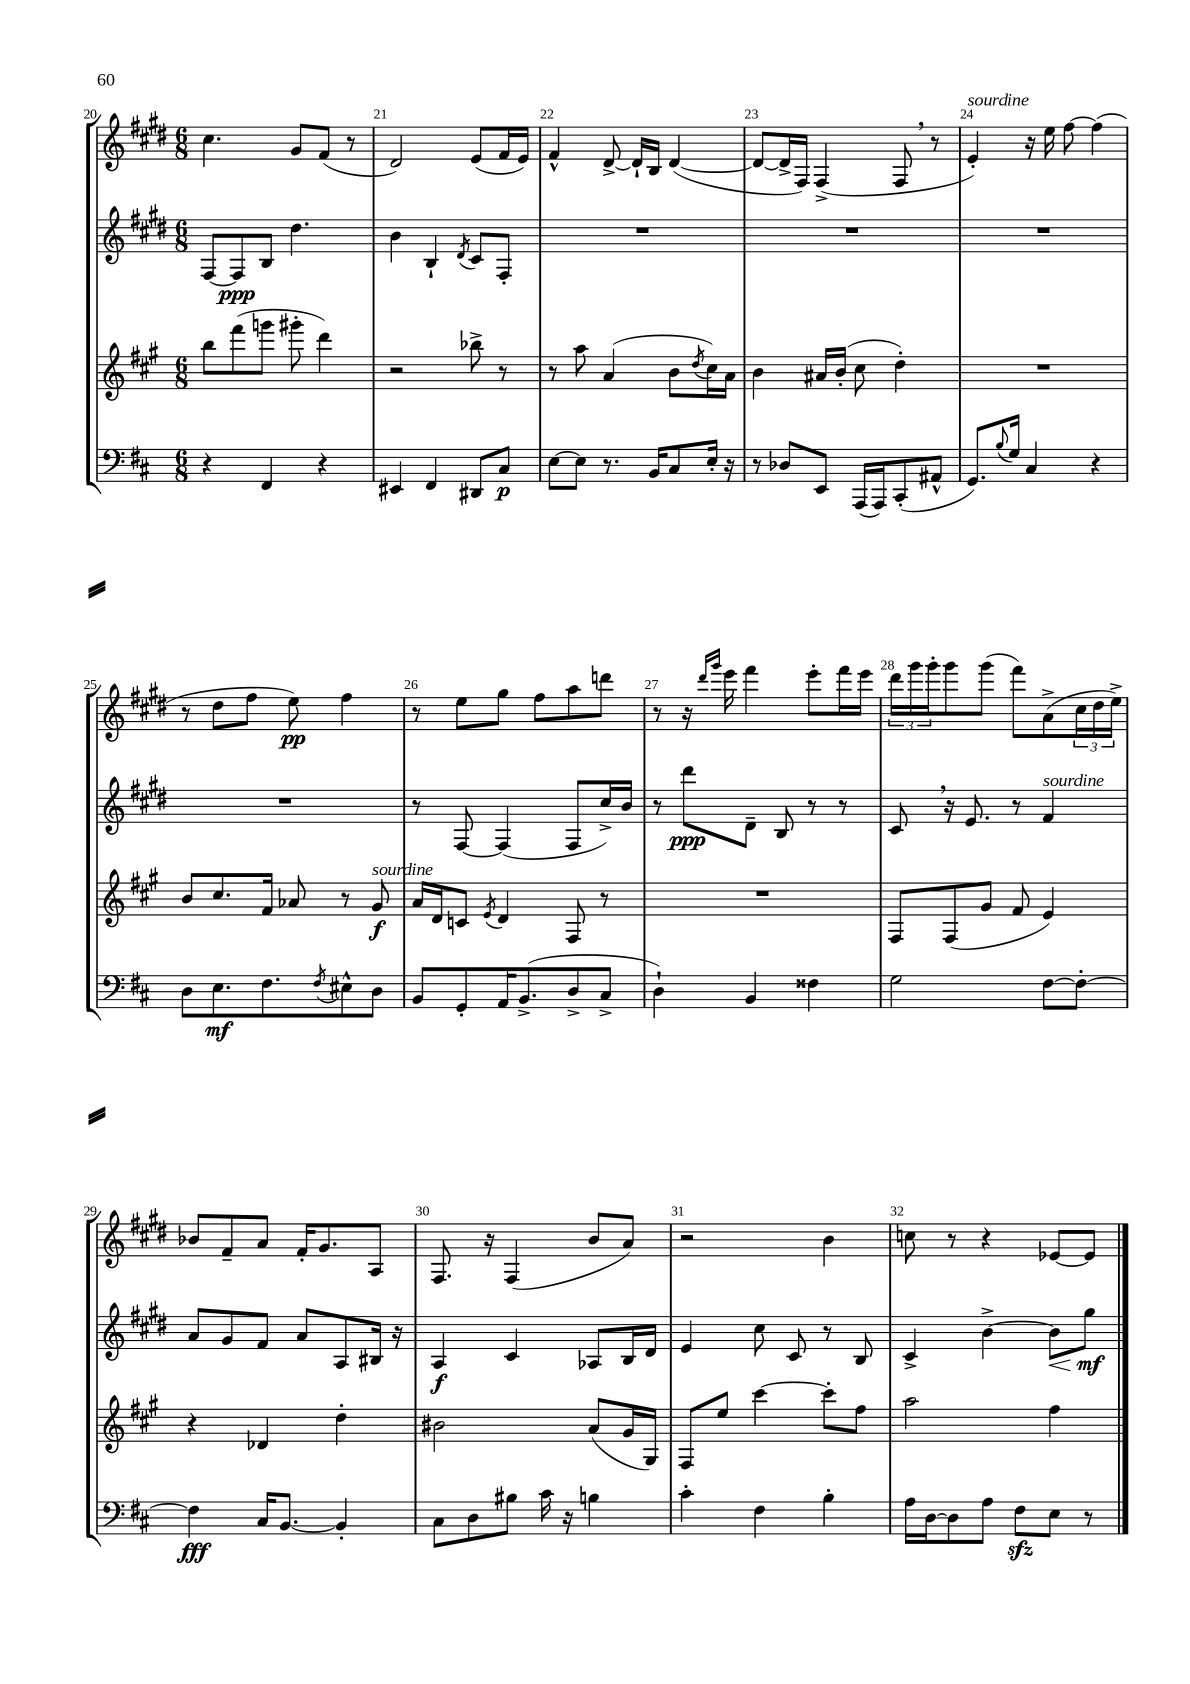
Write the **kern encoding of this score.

**kern	**dynam	**kern	**dynam	**kern	**dynam	**kern	**dynam
*part4	*part4	*part3	*part3	*part2	*part2	*part1	*part1
*staff4	*staff4	*staff3	*staff3	*staff2	*staff2	*staff1	*staff1
*clefF4	*	*clefG2	*	*clefG2	*	*clefG2	*
*k[f#c#]	*	*k[f#c#g#]	*	*k[f#c#g#d#]	*	*k[f#c#g#d#]	*
*M6/8	*	*M6/8	*	*M6/8	*	*M6/8	*
=20	=20	=20	=20	=20	=20	=20	=20
4r	.	8bb\L	.	[8F#/L	.	4.cc#\	.
.	.	(8fff#\	.	8F#/]	ppp	.	.
4FF#/	.	8gggn\J	.	8B/J	.	.	.
.	.	8ggg#X'\	.	4.dd#\	.	8g#/L	.
4r	.	4ddd\)	.	.	.	(8f#/J	.
.	.	.	.	.	.	8r	.
=21	=21	=21	=21	=21	=21	=21	=21
4EE#X/	.	2r	.	4b\	.	2d#/)	.
4FF#/	.	.	.	4B`/	.	.	.
.	.	.	.	8qd#/	.	.	.
8DD#X/L	.	8bb-X^\	.	8c#/L	.	(8e/L	.
8C#/J	p	8r	.	8F#'/J	.	16f#/L	.
.	.	.	.	.	.	16e/JJ)	.
=22	=22	=22	=22	=22	=22	=22	=22
[8E\L	.	8r	.	2.r	.	4f#^^/	.
8E\J]	.	8aa\	.	.	.	.	.
8.r	.	(4a/	.	.	.	[8d#^/	.
.	.	.	.	.	.	16d#`/LL]	.
16BB/KL	.	.	.	.	.	16B/JJ	.
8C#/	.	8b\L	.	.	.	([4d#/	.
.	.	8qdd/	.	.	.	.	.
16E'/Jk	.	16cc#\L)	.	.	.	.	.
16r	.	16a\JJ	.	.	.	.	.
=23	=23	=23	=23	=23	=23	=23	=23
8r	.	4b\	.	2.r	.	8d#/L_	.
8D-X/L	.	.	.	.	.	16d#^/L]	.
.	.	.	.	.	.	16F#/JJ)	.
8EE/J	.	16a#X/LL	.	.	.	(4F#^/	.
.	.	(16b'/JJ	.	.	.	.	.
(16AAA/LL	.	8cc#\	.	.	.	.	.
16AAA/J)	.	.	.	.	.	.	.
(8CC#'/	.	4dd'\)	.	.	.	8F#,/	.
8AA#X^^/J	.	.	.	.	.	8r	.
=24	=24	=24	=24	=24	=24	=24	=24
!	!	!	!	!	!	!LO:TX:a:i:t=sourdine	!
8.GG/L)	.	2.r	.	2.r	.	4e'/)	.
8qqB/	.	.	.	.	.	.	.
16G/Jk	.	.	.	.	.	.	.
4C#/	.	.	.	.	.	16r	.
.	.	.	.	.	.	16ee\	.
.	.	.	.	.	.	[8ff#\	.
4r	.	.	.	.	.	(4ff#\]	.
!!LO:LB:g=z
=25	=25	=25	=25	=25	=25	=25	=25
8D\L	.	8b/L	.	2.r	.	8r	.
8.E\	mf	8.cc#/	.	.	.	8dd#\L	.
.	.	.	.	.	.	8ff#\J	.
8.F#\	.	16f#/Jk	.	.	.	.	.
.	.	8a-X/	.	.	.	8ee\)	pp
8qF#/	.	.	.	.	.	.	.
8E#X^^\	.	8r	.	.	.	4ff#\	.
!	!	!LO:TX:a:i:t=sourdine	!	!	!	!	!
8D\J	.	8g#/	f	.	.	.	.
=26	=26	=26	=26	=26	=26	=26	=26
8BB/L	.	16a/LL	.	8r	.	8r	.
.	.	16d/J	.	.	.	.	.
8GG'/	.	8cn/J	.	[8F#/	.	8ee\L	.
.	.	8qe/	.	.	.	.	.
16AA/K	.	4d/	.	(4F#/]	.	8gg#\J	.
(8.BB^/	.	.	.	.	.	.	.
.	.	.	.	.	.	8ff#\L	.
8D^/	.	8F#/	.	8F#/L	.	8aa\	.
8C#^/J	.	8r	.	16cc#^/L)	.	8dddn\J	.
.	.	.	.	16b/JJ	.	.	.
=27	=27	=27	=27	=27	=27	=27	=27
4D`\)	.	2.r	.	8r	.	8r	.
.	.	.	.	8ddd#\L	ppp	16r	.
.	.	.	.	.	.	16qqddd#/LL	.
.	.	.	.	.	.	16qqggg#/JJ	.
.	.	.	.	.	.	16eee\	.
4BB/	.	.	.	8d#~\J	.	4fff#\	.
.	.	.	.	8B/	.	.	.
4F##X\	.	.	.	8r	.	8eee'\L	.
.	.	.	.	8r	.	16fff#\L	.
.	.	.	.	.	.	16eee\JJ	.
=28	=28	=28	=28	=28	=28	=28	=28
2G\	.	8F#/L	.	8c#,/	.	24ddd#\LL	.
.	.	.	.	.	.	24ggg#\	.
.	.	.	.	.	.	24ggg#'\J	.
.	.	(8F#/	.	16r	.	8ggg#\	.
.	.	.	.	8.e/	.	.	.
.	.	8g#/J	.	.	.	(8ggg#\J	.
.	.	8f#/	.	8r	.	8fff#\L)	.
!	!	!	!	!LO:TX:a:i:t=sourdine	!	!	!
[8F#\L	.	4e/)	.	4f#/	.	(8a^\	.
8F#'\J_	.	.	.	.	.	24cc#\L	.
.	.	.	.	.	.	24dd#\	.
.	.	.	.	.	.	24ee^\JJ)	.
!!LO:LB:g=z
=29	=29	=29	=29	=29	=29	=29	=29
4F#\]	fff	4r	.	8a/L	.	8b-X/L	.
.	.	.	.	8g#/	.	8f#~/	.
16C#/KL	.	4d-X/	.	8f#/J	.	8a/J	.
[8.BB/J	.	.	.	.	.	.	.
.	.	.	.	8a/L	.	16f#'/KL	.
.	.	.	.	.	.	8.g#/	.
4BB'/]	.	4dd'\	.	8A/	.	.	.
.	.	.	.	16B#X/Jk	.	8A/J	.
.	.	.	.	16r	.	.	.
=30	=30	=30	=30	=30	=30	=30	=30
8C#\L	.	2b#X\	.	4A/	f	8.F#/	.
8D\	.	.	.	.	.	.	.
.	.	.	.	.	.	16r	.
8B#X\J	.	.	.	4c#/	.	(4F#/	.
16c#\	.	.	.	.	.	.	.
16r	.	.	.	.	.	.	.
4Bn\	.	(8a/L	.	8A-X/L	.	8b/L	.
.	.	16g#/L	.	16B/L	.	8a/J)	.
.	.	16G#/JJ)	.	16d#/JJ	.	.	.
=31	=31	=31	=31	=31	=31	=31	=31
4c#'\	.	8F#/L	.	4e/	.	2r	.
.	.	8ee/J	.	.	.	.	.
4F#\	.	[4ccc#\	.	8cc#\	.	.	.
.	.	.	.	8c#/	.	.	.
4B'\	.	8ccc#'\L]	.	8r	.	4b\	.
.	.	8ff#\J	.	8B/	.	.	.
=32	=32	=32	=32	=32	=32	=32	=32
16A\LL	.	2aa\	.	4c#^/	.	8ccn\	.
[16D\J	.	.	.	.	.	.	.
8D\]	.	.	.	.	.	8r	.
8A\J	.	.	.	[4b^\	.	4r	.
8F#zz\L	.	.	.	.	.	.	.
!	!	!	!	!	!LO:HP:b	!	!
8E\J	.	4ff#\	.	8b\L]	<	[8e-X/L	.
8r	.	.	.	8gg#\J	mf	8e-/J]	.
.	.	.	.	.	[	.	.
==	==	==	==	==	==	==	==
*-	*-	*-	*-	*-	*-	*-	*-
